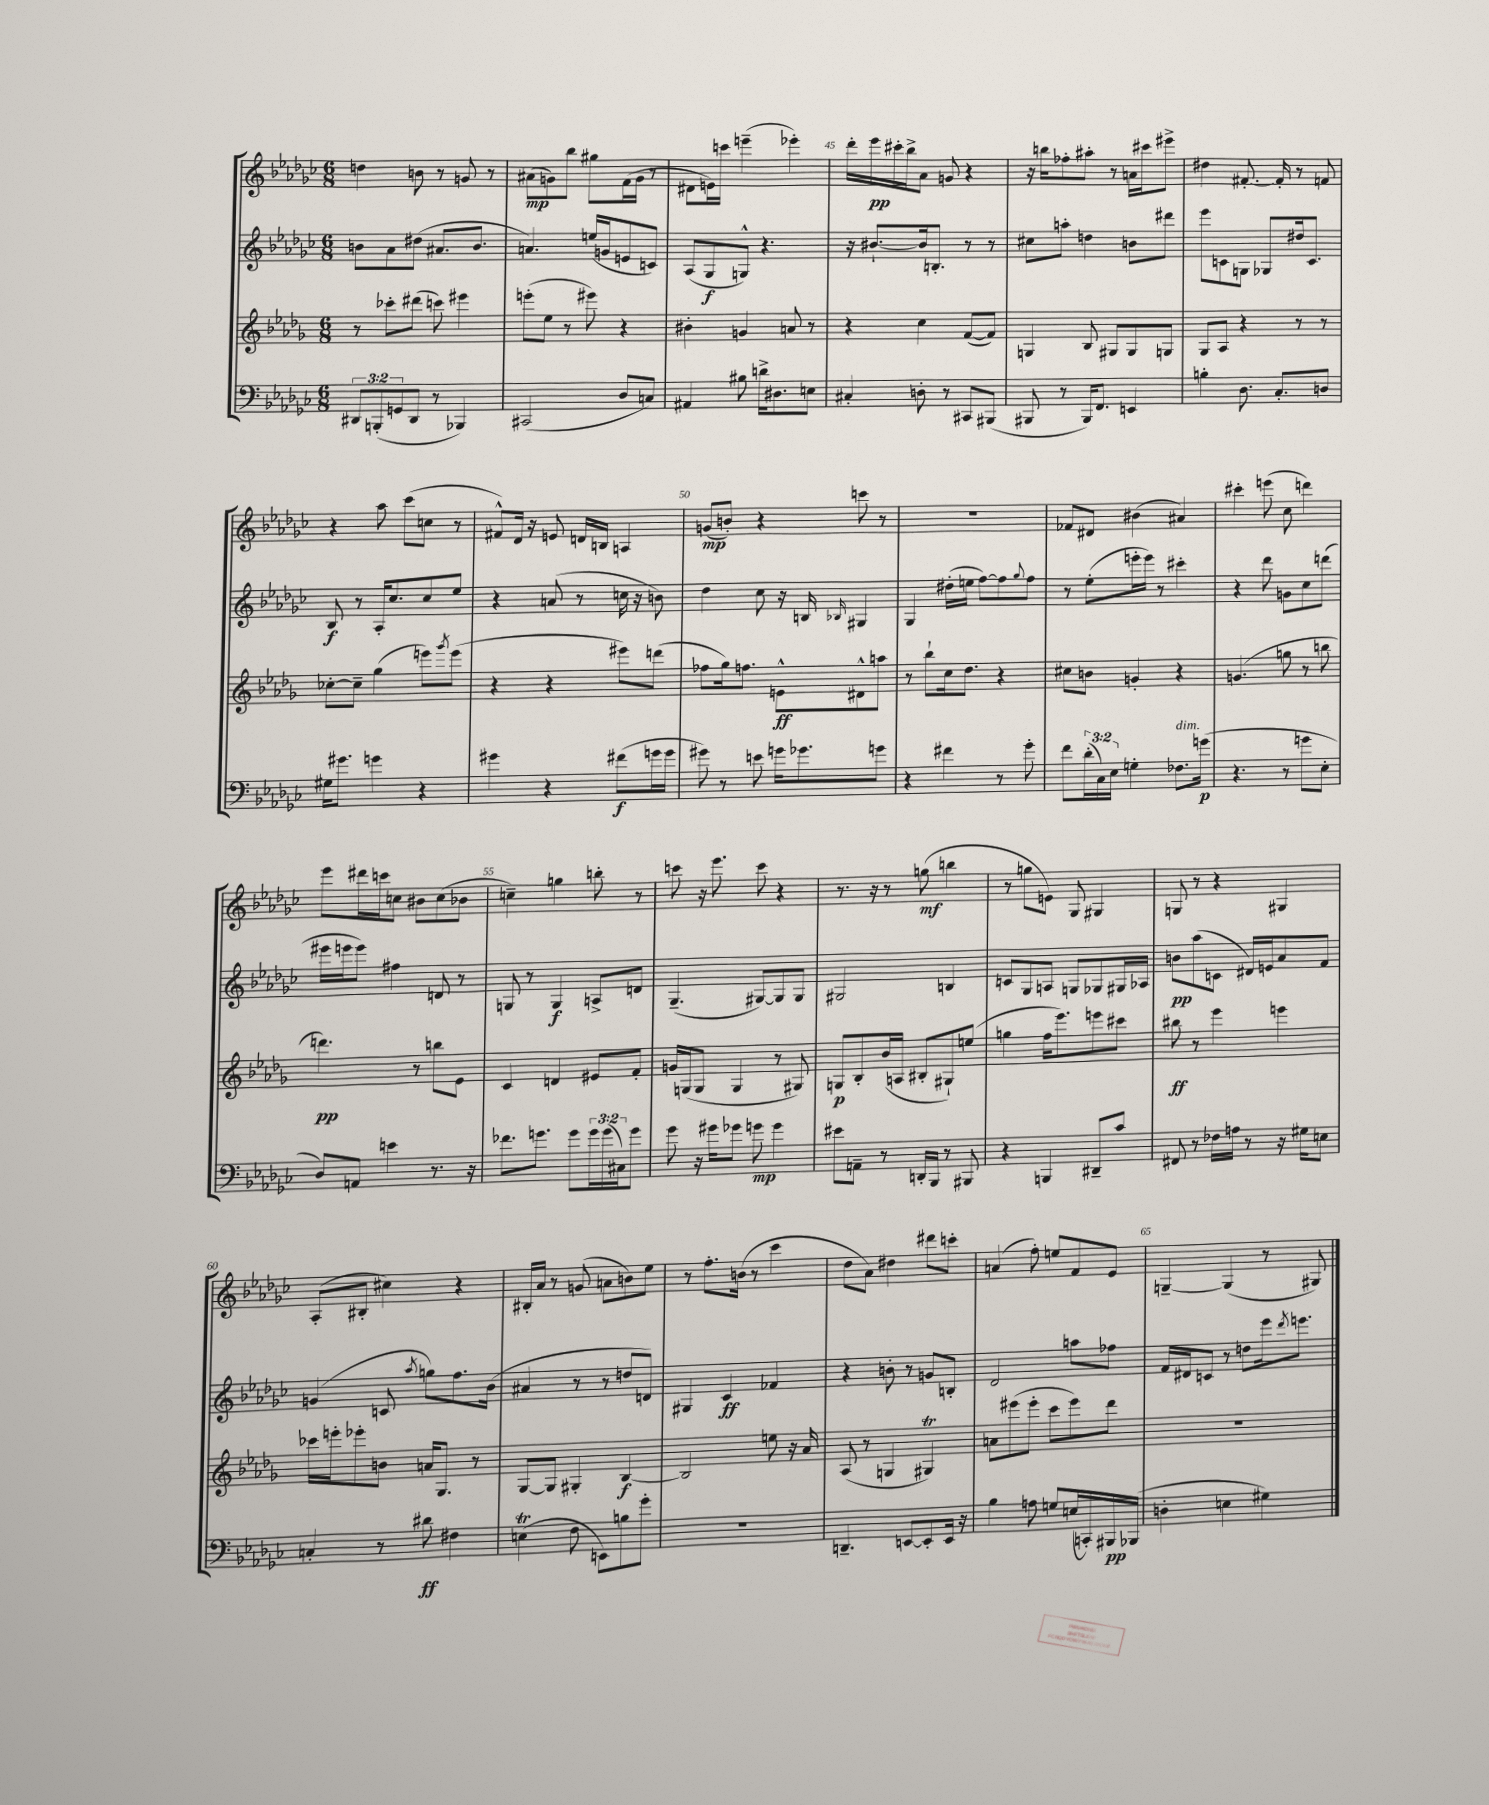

**kern	**dynam	**kern	**dynam	**kern	**dynam	**kern	**dynam
*part4	*part4	*part3	*part3	*part2	*part2	*part1	*part1
*staff4	*staff4	*staff3	*staff3	*staff2	*staff2	*staff1	*staff1
*clefF4	*	*clefG2	*	*clefG2	*	*clefG2	*
*k[b-e-a-d-g-c-]	*	*k[b-e-a-d-g-]	*	*k[b-e-a-d-g-c-]	*	*k[b-e-a-d-g-c-]	*
*M6/8	*	*M6/8	*	*M6/8	*	*M6/8	*
=42	=42	=42	=42	=42	=42	=42	=42
12DD#X/L	.	8r	.	8bn\L	.	4ddn\	.
(12BBBn'/	.	.	.	.	.	.	.
.	.	8ccc-X'\L	.	8a-\	.	.	.
12GGn/	.	.	.	.	.	.	.
8DD#/J	.	(8ddd#X\J	.	(8dd#X\J	.	8bn\	.
8r	.	8cccn\)	.	8.a#X/L	.	8r	.
4BBB-X/)	.	4eee#X\	.	.	.	8gn/	.
.	.	.	.	8.b/J	.	.	.
.	.	.	.	.	.	8r	.
=43	=43	=43	=43	=43	=43	=43	=43
(2CC#X/	.	(8eeen'\L	.	4.an/)	.	(8a#X\L	mp
.	.	8ee-\J	.	.	.	8gn\)	.
.	.	8r	.	.	.	8bb-\J	.
.	.	8eee#X\)	.	(16een/LL	.	8gg#X\L	.
.	.	.	.	16gn/J	.	.	.
8D-/L	.	4r	.	8en/	.	(16f\L	.
.	.	.	.	.	.	16g\JJ	.
8Cn/J)	.	.	.	8cn/J)	.	8r	.
=44	=44	=44	=44	=44	=44	=44	=44
4AA#X/	.	4b#X'\	.	(8A-/L	.	8d#X\L	.
.	.	.	.	8G-/	f	16en\L)	.
.	.	.	.	.	.	16cccn\JJ	.
8B#X\	.	4gn/	.	8Gn^^/J)	.	(4eeen~\	.
16dn^\KL	.	.	.	4.r	.	.	.
8.D#X\	.	.	.	.	.	.	.
.	.	8an/	.	.	.	4eee-X'\)	.
8En\J	.	8r	.	.	.	.	.
=45	=45	=45	=45	=45	=45	=45	=45
4C#X'/	.	4r	.	16r	.	16ddd-'\LL	.
.	.	.	.	[8.b#X`/L	.	16eee-\	pp
.	.	.	.	.	.	16ccc#X'\	.
.	.	.	.	.	.	16bb-^\J	.
8Dn'\	.	4cc\	.	16b#/k]	.	8a-\J	.
.	.	.	.	8.Bn'/J	.	.	.
8r	.	.	.	.	.	8gn/	.
8CC#X/L	.	([8f/L	.	8r	.	4r	.
(8BBB#X/J	.	8f/J])	.	8r	.	.	.
=46	=46	=46	=46	=46	=46	=46	=46
8BBB#X/	.	4Gn/	.	8cc#X\L	.	16r	.
.	.	.	.	.	.	16bbn\KL	.
8r	.	.	.	8aan'\J	.	8ff-X'\	.
16BBB#/KL)	.	8B-/	.	4ddn\	.	8aa#X'\J	.
8.FF/J	.	.	.	.	.	.	.
.	.	8G#X/L	.	.	.	8r	.
4EEn/	.	8G#/	.	8bn\L	.	16an\LL	.
.	.	.	.	.	.	16ccc#X\J	.
.	.	8Gn/J	.	8ddd#X\J	.	8eee#X^\J	.
=47	=47	=47	=47	=47	=47	=47	=47
4Bn'\	.	8G-/L	.	8eee-\L	.	4dd#X\	.
.	.	8A-/J	.	8cn\	.	.	.
8.D-\	.	4r	.	8Gn\J	.	[8.f#X'/	.
.	.	.	.	8G-X/L	.	.	.
8.C-'/L	.	.	.	.	.	16f#'/]	.
.	.	8r	.	16dd#X/k	.	8r	.
.	.	.	.	8.c/J	.	.	.
8Dn/J	.	8r	.	.	.	8fn/	.
!!LO:LB:g=z
=48	=48	=48	=48	=48	=48	=48	=48
16G#X\KL	.	[8cc-X'\L	.	8B-/	f	4r	.
8.g#X\J	.	.	.	.	.	.	.
.	.	8cc-~\J]	.	8r	.	.	.
4gn\	.	(4gg-\	.	16A-'/KL	.	8aa-\	.
.	.	.	.	8.cc-/	.	.	.
.	.	.	.	.	.	(8ccc-\L	.
4r	.	8eeen\L)	.	8cc-/	.	8ccn\J	.
.	.	8qggg-/	.	.	.	.	.
.	.	(8eee\J	.	8ee-/J	.	8r	.
=49	=49	=49	=49	=49	=49	=49	=49
4g#X\	.	4r	.	4r	.	8f#X^^/L)	.
.	.	.	.	.	.	16d-/Jk	.
.	.	.	.	.	.	16r	.
4r	.	4r	.	(8an/	.	8en/	.
.	.	.	.	8r	.	16dn/LL	.
.	.	.	.	.	.	16Bn/JJ	.
(8f#X\L	f	8eee#X\L)	.	16ccn\	.	4An/	.
.	.	.	.	16r	.	.	.
16gn\L	.	(8dddn\J	.	8bn\)	.	.	.
16g\JJ	.	.	.	.	.	.	.
=50	=50	=50	=50	=50	=50	=50	=50
8g#X\)	.	8ff-X\L	.	4dd-\	.	(8gn/L	mp
8r	.	16gg-\k)	.	.	.	8bn'/J)	.
.	.	8.ffn\J	.	.	.	.	.
8en\	.	.	.	8cc-\	.	4r	.
16gn\KL	.	8en^^\L	ff	16r	.	.	.
8.g-X\	.	.	.	16Bn/	.	.	.
.	.	.	.	16qqB-X/	.	.	.
.	.	8d#X^^\	.	4G#X/	.	8cccn\	.
8gn\J	.	8aan\J	.	.	.	8r	.
=51	=51	=51	=51	=51	=51	=51	=51
4r	.	8r	.	4G-/	.	2.r	.
.	.	8bb-`\L	.	.	.	.	.
4f#X\	.	16cc\k	.	(16dd#X'\LL	.	.	.
.	.	8.dd-\J	.	16een\JJ	.	.	.
.	.	.	.	[8ff\L)	.	.	.
8r	.	4r	.	8ff\]	.	.	.
.	.	.	.	8qqgg-/	.	.	.
8g-'\	.	.	.	8ff\J	.	.	.
=52	=52	=52	=52	=52	=52	=52	=52
8f\L	.	8cc#X\L	.	8r	.	8f-X/L	.
(24d-'\L	.	8bn\J	.	(8ee-'\L	.	8d#X/J	.
24C-\)	.	.	.	.	.	.	.
24E-\JJ	.	.	.	.	.	.	.
4Gn'\	.	4gn'/	.	16eeen'\L	.	(4b#X\	.
.	.	.	.	16eee\JJ)	.	.	.
.	.	.	.	8r	.	.	.
!LO:TX:a:i:t=dim.	!	!	!	!	!	!	!
8.F-X\L	.	4r	.	4ccc#X'\	.	4a#X/)	.
(16gn\Jk	p	.	.	.	.	.	.
=53	=53	=53	=53	=53	=53	=53	=53
4.r	.	(4.gn/	.	4r	.	4ccc#X'\	.
.	.	.	.	8ddd-\	.	(8eeen\	.
8r	.	8ggn\	.	8gn\L	.	8cc-\	.
8gn\L	.	8r	.	8cc-\	.	4dddn\)	.
8E-'\J	.	8bbn\	.	(8dddn\J	.	.	.
!!LO:LB:g=z
=54	=54	=54	=54	=54	=54	=54	=54
8D-/L)	.	4.dddn\)	pp	16eee#X\LL	.	8eee-\L	.
.	.	.	.	16eeen\J	.	.	.
8AAn/J	.	.	.	8eee\J)	.	16ddd#X\L	.
.	.	.	.	.	.	16cccn\J	.
4en\	.	.	.	4ff#X\	.	8ccn\J	.
.	.	8r	.	.	.	8b#X\L	.
8.r	.	8bbn\L	.	8dn/	.	(8cc\	.
.	.	8e-\J	.	8r	.	8b-X\J	.
16r	.	.	.	.	.	.	.
=55	=55	=55	=55	=55	=55	=55	=55
8.f-X\L	.	4c/	.	8Gn/	.	4ccn~\)	.
.	.	.	.	8r	.	.	.
8.gn\J	.	.	.	.	.	.	.
.	.	4dn/	.	4G/	f	4ggn\	.
8g\L	.	.	.	.	.	.	.
24g\L	.	8e#X/L	.	8An^/L	.	8bbn'\	.
(24g\	.	.	.	.	.	.	.
24C#X\J)	.	.	.	.	.	.	.
8g\J	.	8f'/J	.	8dn/J	.	8r	.
=56	=56	=56	=56	=56	=56	=56	=56
8g-\	.	16gn/LL	.	(4.G-~/	.	8cccn\	.
.	.	(16Gn/J	.	.	.	.	.
16r	.	8G/J	.	.	.	16r	.
16g#X\KL	.	.	.	.	.	8.eee-\	.
8g-X\J	.	4G/	.	.	.	.	.
8gn\	mp	.	.	[8G#X/L)	.	8ccc\	.
4g\	.	8r	.	8G#/]	.	4r	.
.	.	8G#X/)	.	8G#/J	.	.	.
=57	=57	=57	=57	=57	=57	=57	=57
8e#X\L	.	8Gn/L	p	2G#X/	.	8.r	.
8AAn~\J	.	8B-'/	.	.	.	.	.
.	.	.	.	.	.	16r	.
8r	.	(16b-/L	.	.	.	8r	.
.	.	16An/JJ	.	.	.	.	.
16DDn'/LL	.	8B#X'/L	.	.	.	(8ggn\	mf
16BBB-/JJ	.	.	.	.	.	.	.
8r	.	8G#X`/)	.	4Bn/	.	4bbn\	.
8BBB#X/	.	(8een/J	.	.	.	.	.
=58	=58	=58	=58	=58	=58	=58	=58
4r	.	4ggn\	.	8cn/L	.	8r	.
.	.	.	.	8G-/	.	8ggn\L	.
4BBBn/	.	16ff\KL	.	8An/J	.	8en\J)	.
.	.	8.eee-\)	.	.	.	.	.
.	.	.	.	8Gn/L	.	8G-/	.
8DD#X~/L	.	8eeen\	.	8G-X/	.	4G#X/	.
8c-/J	.	8ccc#X\J	.	16G#X/L	.	.	.
.	.	.	.	16A-X/JJ	.	.	.
=59	=59	=59	=59	=59	=59	=59	=59
8FF#X/	.	8bb#X\	ff	8bn\L	pp	8Gn/	.
8r	.	8r	.	(8aa-\	.	8r	.
16F-X\LL	.	4eee-\	.	8cn\J	.	4r	.
16An\JJ	.	.	.	.	.	.	.
8r	.	.	.	16d#X/LL)	.	.	.
.	.	.	.	16en/J	.	.	.
16r	.	4eeen\	.	8a-/	.	4G#X/	.
16G#X\KL	.	.	.	.	.	.	.
8En\J	.	.	.	8f/J	.	.	.
!!LO:LB:g=z
=60	=60	=60	=60	=60	=60	=60	=60
4Cn'/	.	16ccc-X\LL	.	(4gn/	.	(8A-'/L	.
.	.	16eeen'\J	.	.	.	.	.
.	.	8eee-X'\	.	.	.	8B#X'/J	.
8r	.	8bn\J	.	8cn/	.	4cc#X\)	.
.	.	.	.	8qaa-/	.	.	.
8d#X\	ff	16an/KL	.	8ggn\L)	.	.	.
.	.	8.G-/J	.	.	.	.	.
4F#X\	.	.	.	8.ff\	.	4r	.
.	.	8r	.	.	.	.	.
.	.	.	.	(16b-\Jk	.	.	.
=61	=61	=61	=61	=61	=61	=61	=61
(4Ent\	.	[8G-/L	.	4a#X/	.	16B#X'/LL	.
.	.	.	.	.	.	16a-/JJ	.
.	.	8G-/J]	.	.	.	8r	.
8F\	.	4G#X'/	.	8r	.	(8gn/	.
8EEn\L)	.	.	.	8r	.	8an\L	.
8Bn\	.	[4B-/	f	8ddn/L	.	8bn\)	.
8g-'\J	.	.	.	8dn/J)	.	8ee-\J	.
=62	=62	=62	=62	=62	=62	=62	=62
2.r	.	2B-/]	.	4G#X/	.	8r	.
.	.	.	.	.	.	8.ff'\L	.
.	.	.	.	4c-/	ff	.	.
.	.	.	.	.	.	(16bn\Jk	.
.	.	.	.	.	.	8r	.
.	.	8een\	.	4f-X/	.	4ccc-\	.
.	.	16r	.	.	.	.	.
.	.	16a-/	.	.	.	.	.
=63	=63	=63	=63	=63	=63	=63	=63
4.DDn~/	.	(8A-/	.	4r	.	8dd-\L	.
.	.	8r	.	.	.	8a-\J)	.
.	.	4Gn/	.	8bn'\	.	4dd#X\	.
[8EEn/L	.	.	.	8r	.	.	.
8EE'/]	.	4G#Xt/)	.	8gn/L	.	8ddd#X\L	.
16EE/Jk	.	.	.	8Bn'/J	.	8cccn'\J	.
16r	.	.	.	.	.	.	.
=64	=64	=64	=64	=64	=64	=64	=64
4B-\	.	8an\L	.	2d-/	.	(4an/	.
.	.	(8eee#X\	.	.	.	.	.
8An\	.	8eee#'\J	.	.	.	8ff'\)	.
8Gn/L	.	8ccc\L	.	.	.	8een/L	.
(16En/L	.	8eee#\)	.	8aan\L	.	8f/	.
16CCn'/)	.	.	.	.	.	.	.
16BBB#X/	pp	8ddd-\J	.	8ff-X\J	.	8e-/J	.
(16BBB-X/JJ	.	.	.	.	.	.	.
=65	=65	=65	=65	=65	=65	=65	=65
4Dn'\	.	2.r	.	16f/LL	.	[4Gn~/	.
.	.	.	.	16d#X/J	.	.	.
.	.	.	.	8cn/J	.	.	.
4En\	.	.	.	8r	.	(4G/]	.
.	.	.	.	8ddn\L	.	.	.
4G#X\)	.	.	.	16eee-\k	.	8r	.
.	.	.	.	8qddd-/	.	.	.
.	.	.	.	8.eeen\J	.	.	.
.	.	.	.	.	.	8G#X/)	.
==	==	==	==	==	==	==	==
*-	*-	*-	*-	*-	*-	*-	*-
